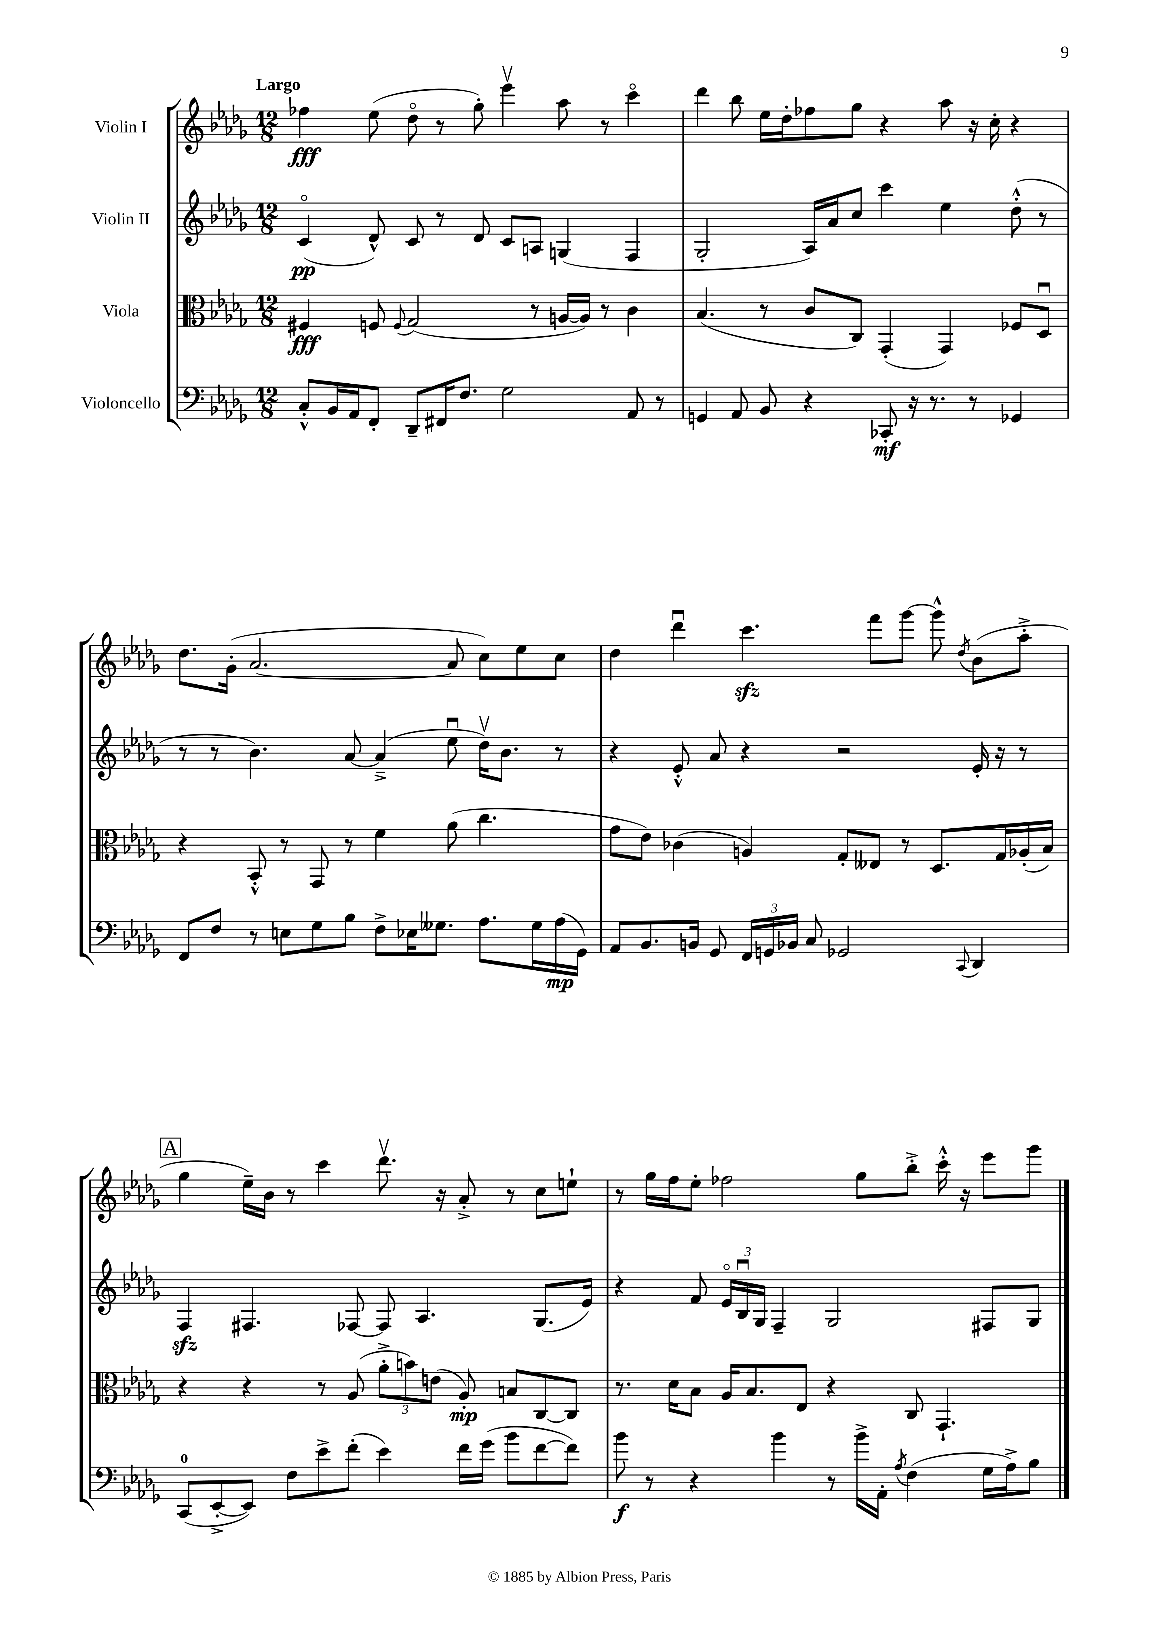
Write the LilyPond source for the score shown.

<<
\new StaffGroup <<
\new Staff = "s0" \with { instrumentName = "Violin I" } {
    \clef treble \key des \major \numericTimeSignature \time 12/8 \tempo "Largo"
    \autoBeamOff fes''4\fff ees''8( des''8\flageolet r8 ges''8-.) ees'''4\upbow aes''8 r8 c'''4\flageolet |
    des'''4 bes''8 ees''16[ des''16-. fes''8 ges''8] r4 aes''8 r16 c''16-. r4 |
    des''8.[ ges'16]-.( aes'2.~ aes'8 c''8[) ees''8 c''8] |
    des''4 des'''4\downbow c'''4.\sfz f'''8[ ges'''8]~ ges'''8-^ \acciaccatura { des''8 } bes'8[( aes''8]-.-> |
    \mark \markup { \box "A" } ges''4 ees''16[--) bes'16] r8 c'''4 des'''8.\upbow r16 aes'8-.-> r8 c''8[ e''8]-! |
    r8 ges''16[ f''16 ees''8]-. fes''2 ges''8[ bes''8]-.-> c'''16-.-^ r16 ees'''8[ ges'''8] \bar "|." |
}
\new Staff = "s1" \with { instrumentName = "Violin II" } {
    \clef treble \key des \major \numericTimeSignature \time 12/8
    \autoBeamOff c'4\flageolet\pp( des'8-^) c'8 r8 des'8 c'8[ a8] g4( f4 |
    ges2-. aes16[) aes'16 c''8] c'''4 ees''4 des''8-.-^( r8 |
    r8 r8 bes'4.) aes'8~ aes'4--->( ees''8\downbow des''16[\upbow) bes'8.] r8 |
    r4 ees'8-.-^ aes'8 r4 r2 ees'16-. r16 r8 |
    \mark \markup { \box "A" } f4\sfz fis4. fes8~ fes8 aes4. ges8.[( ees'16]) |
    r4 f'8 \tuplet 3/2 { ees'16[\flageolet bes16\downbow ges16] } f4-- ges2 fis8[ ges8] \bar "|." |
}
\new Staff = "s2" \with { instrumentName = "Viola" } {
    \clef alto \key des \major \numericTimeSignature \time 12/8
    \autoBeamOff fis4\fff f8 \appoggiatura { f8 } ges2( r8 a16[~ a16]) r8 c'4 |
    bes4.( r8 c'8[ c8]) ges,4-.( ges,4) fes8[ des8]\downbow |
    r4 bes,8-.-^ r8 ges,8 r8 f'4 aes'8( c''4. |
    ges'8[ ees'8]) ces'4( a4) ges8[-. eeses8] r8 des8.[ ges16 aes16-.( bes16]) |
    \mark \markup { \box "A" } r4 r4 r8 aes8( \tuplet 3/2 { aes'8[-.-> b'8) e'8]( } aes8-.\mp) b8[ c8~ c8] |
    r8. des'16[ bes8] aes16[ bes8. ees8] r4 c8 ges,4.-! \bar "|." |
}
\new Staff = "s3" \with { instrumentName = "Violoncello" } {
    \clef bass \key des \major \numericTimeSignature \time 12/8
    \autoBeamOff c8[-.-^ bes,16 aes,16 f,8]-. des,8[-- fis,16 f8.] ges2 aes,8 r8 |
    g,4 aes,8 bes,8 r4 ces,8-.\mf r16 r8. r8 ges,4 |
    f,8[ f8] r8 e8[ ges8 bes8] f8[-> ees16 geses8.] aes8.[ geses16 aes16\mp( ges,16]) |
    aes,8[ bes,8. b,16] ges,8 \tuplet 3/2 { f,16[ g,16 bes,16] } c8 ges,2 \appoggiatura { c,8 } des,4 |
    \mark \markup { \box "A" } c,8[-0( ees,8~-.-> ees,8]) f8[ ees'8-> f'8]-.( ees'4) f'16[ ges'16]( bes'8[ f'8~ f'8]) |
    bes'8\f r8 r4 bes'4 r8 bes'16[-> aes,16]-. \acciaccatura { aes8 } f4( ges16[ aes16->) bes8] \bar "|." |
}
>>
>>
\layout { \context { \Score \remove "Bar_number_engraver" } }
